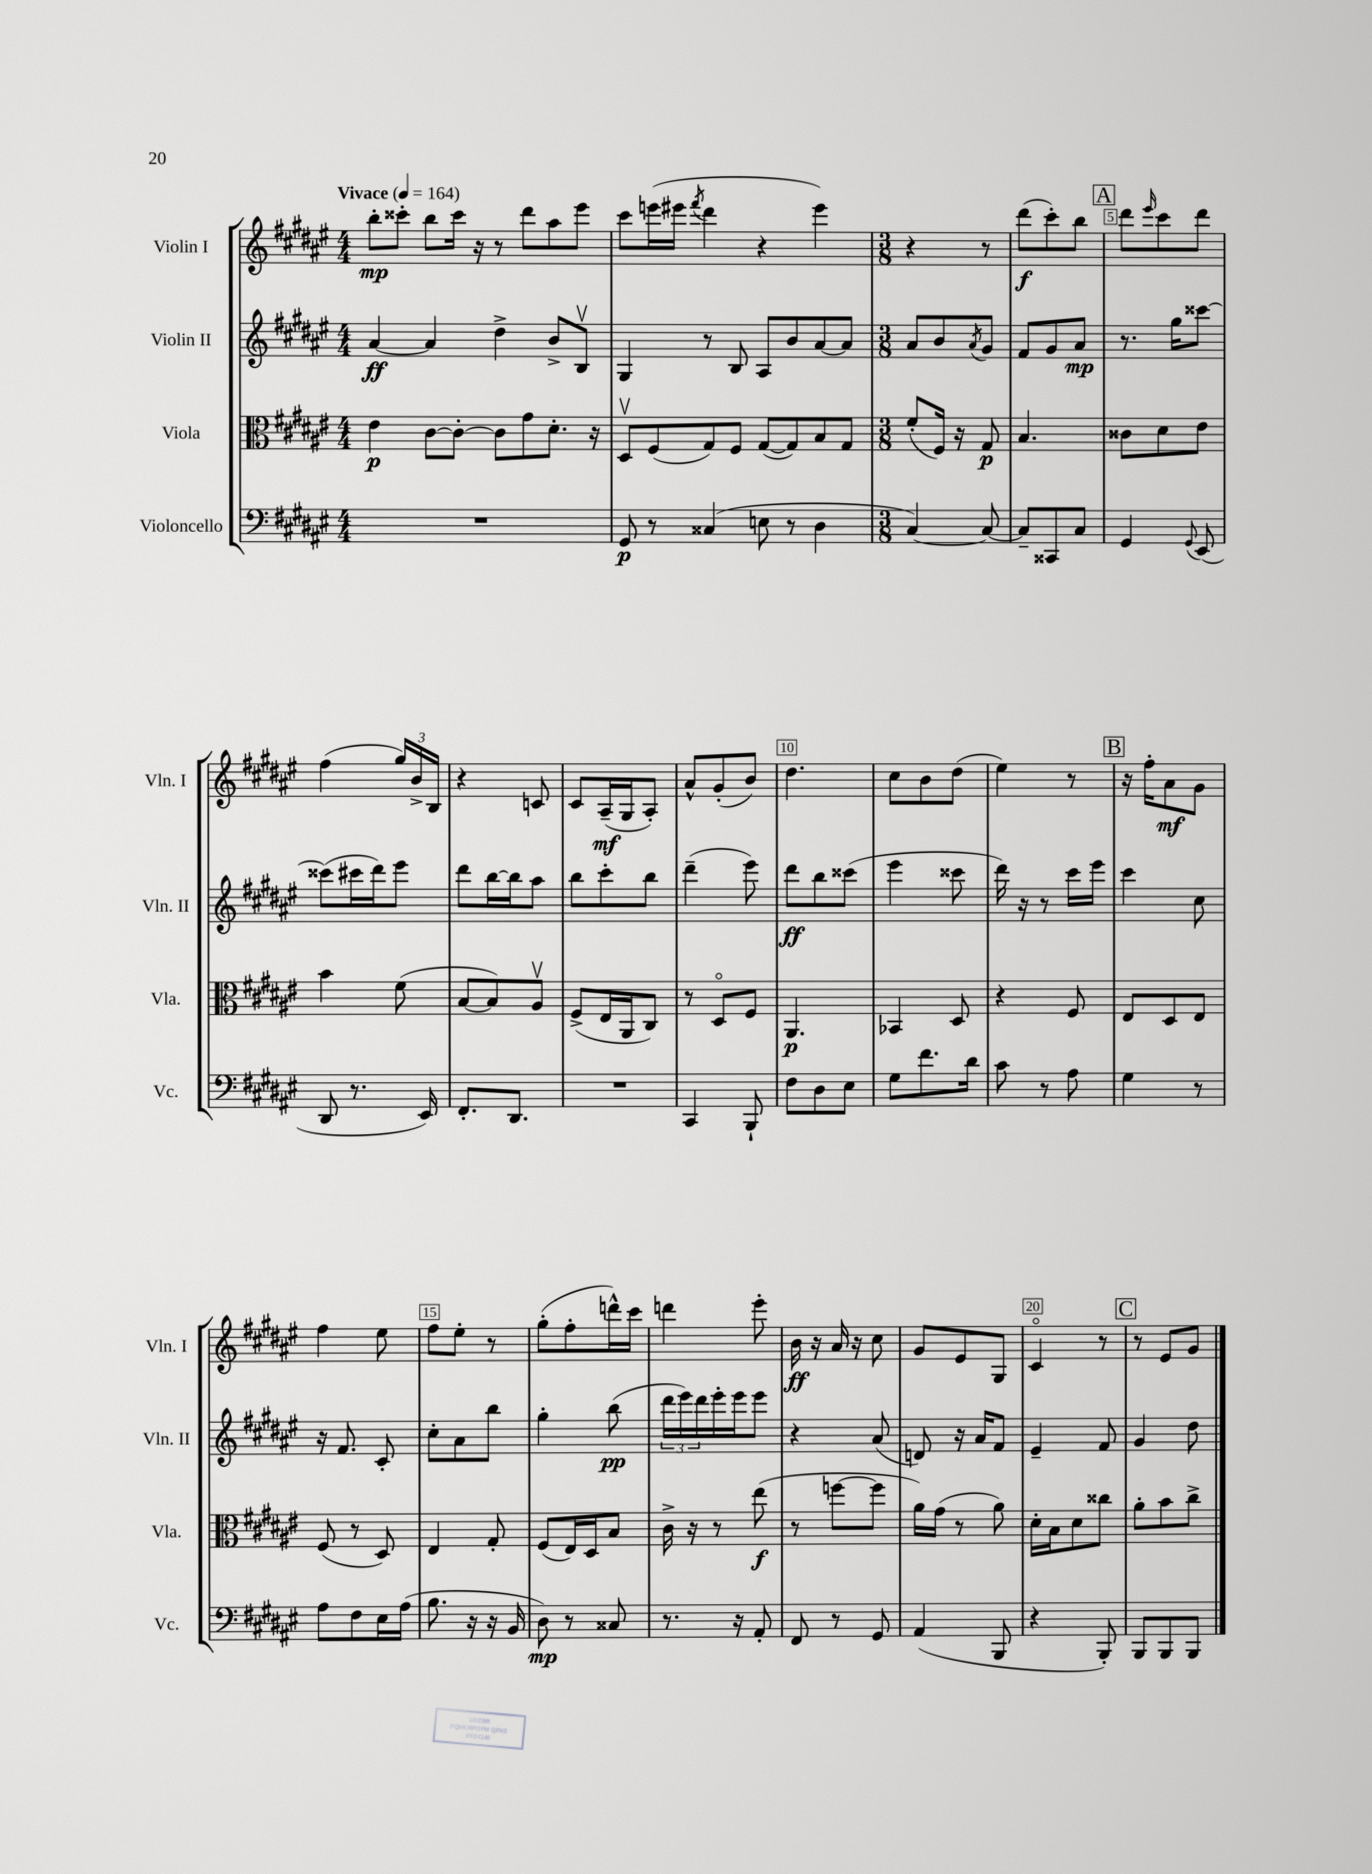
<<
\new StaffGroup <<
\new Staff = "s0" \with { instrumentName = "Violin I" shortInstrumentName = "Vln. I" } {
    \clef treble \key fis \major \numericTimeSignature \time 4/4 \tempo "Vivace" 4 = 164
    b''8-.\mp cisis'''8-. b''8 cisis'''16 r16 r8 dis'''8 ais''8 eis'''8 |
    cis'''8 e'''16( eis'''16 \acciaccatura { fis'''8 } dis'''4 r4 eis'''4) |
    \numericTimeSignature \time 3/8 r4 r8 |
    dis'''8\f( cis'''8-.) b''8 |
    \mark \markup { \box "A" } dis'''8 \grace { eis'''16 } cis'''8 dis'''8 |
    fis''4( \tuplet 3/2 { gis''16) b'16-> b16 } |
    r4 c'8 |
    cis'8 ais16--\mf( gis16 ais8-.) |
    ais'8-^ gis'8-.( b'8) |
    dis''4. |
    cis''8 b'8 dis''8( |
    eis''4) r8 |
    \mark \markup { \box "B" } r16 fis''16-. ais'8\mf gis'8 |
    fis''4 eis''8 |
    fis''8 eis''8-. r8 |
    gis''8-.( fis''8-. d'''16-^) cis'''16 |
    d'''4 eis'''8-. |
    b'16\ff r16 ais'16 r16 cis''8 |
    gis'8 eis'8 gis8 |
    cis'4\flageolet r8 |
    \mark \markup { \box "C" } r8 eis'8 gis'8 \bar "|." |
}
\new Staff = "s1" \with { instrumentName = "Violin II" shortInstrumentName = "Vln. II" } {
    \clef treble \key fis \major \numericTimeSignature \time 4/4
    ais'4~\ff ais'4 dis''4-> b'8-> b8\upbow |
    gis4 r8 b8 ais8 b'8 ais'8~ ais'8 |
    \numericTimeSignature \time 3/8 ais'8 b'8 \acciaccatura { ais'8 } gis'8 |
    fis'8 gis'8 ais'8\mp |
    \mark \markup { \box "A" } r8. gis''16 cisis'''8~ |
    cisis'''8( cis'''16 dis'''16) eis'''8 |
    dis'''8 b''16~ b''16 ais''8 |
    b''8 cis'''8-. b''8 |
    dis'''4--( eis'''8) |
    dis'''8\ff b''8 cisis'''8( |
    eis'''4 cisis'''8 |
    dis'''16) r16 r8 cis'''16 eis'''16 |
    \mark \markup { \box "B" } cis'''4 cis''8 |
    r16 fis'8. cis'8-. |
    cis''8-. ais'8 b''8 |
    gis''4-. b''8\pp( |
    \tuplet 3/2 { dis'''16 eis'''16) dis'''16 } eis'''16-. eis'''16 eis'''8 |
    r4 ais'8( |
    d'8) r16 ais'16 fis'8 |
    eis'4-- fis'8 |
    \mark \markup { \box "C" } gis'4 dis''8 \bar "|." |
}
\new Staff = "s2" \with { instrumentName = "Viola" shortInstrumentName = "Vla." } {
    \clef alto \key fis \major \numericTimeSignature \time 4/4
    eis'4\p cis'8~ cis'8~-. cis'8 gis'8 dis'8.-. r16 |
    dis8\upbow fis8( gis8) fis8 gis8~( gis8) b8 gis8 |
    \numericTimeSignature \time 3/8 fis'8-.( fis16) r16 gis8\p |
    b4. |
    \mark \markup { \box "A" } cisis'8 dis'8 eis'8 |
    b'4 fis'8( |
    b8~ b8) ais8\upbow |
    fis8->( eis16 ais,16 cis8) |
    r8 dis8\flageolet fis8 |
    ais,4.\p |
    bes,4 dis8 |
    r4 fis8 |
    \mark \markup { \box "B" } eis8 dis8 eis8 |
    fis8( r8 dis8) |
    eis4 gis8-. |
    fis8( eis16) dis16 b8 |
    cis'16-> r16 r8 eis''8\f( |
    r8 f''8~ f''8 |
    ais'16) gis'16( r8 ais'8) |
    dis'16-. b16 dis'8 cisis''8 |
    \mark \markup { \box "C" } ais'8-. b'8 cis''8-> \bar "|." |
}
\new Staff = "s3" \with { instrumentName = "Violoncello" shortInstrumentName = "Vc." } {
    \clef bass \key fis \major \numericTimeSignature \time 4/4
    R1 |
    gis,8\p r8 cisis4( e8 r8 dis4 |
    \numericTimeSignature \time 3/8 cis4~) cis8~ |
    cis8-- cisis,8 cis8 |
    \mark \markup { \box "A" } gis,4 \appoggiatura { gis,8 } eis,8( |
    dis,8 r8. eis,16) |
    fis,8.-. dis,8. |
    R4. |
    cis,4 b,,8-! |
    fis8 dis8 eis8 |
    gis8 fis'8. dis'16 |
    cis'8 r8 ais8 |
    \mark \markup { \box "B" } gis4 r8 |
    ais8 fis8 eis16 ais16( |
    b8. r16 r16 b,16 |
    dis8\mp) r8 cisis8 |
    r8. r16 ais,8-. |
    fis,8 r8 gis,8 |
    ais,4( b,,8 |
    r4 b,,8-.) |
    \mark \markup { \box "C" } b,,8 b,,8 b,,8 \bar "|." |
}
>>
>>
\layout { \context { \Score \override BarNumber.break-visibility = ##(#f #t #t) barNumberVisibility = #(every-nth-bar-number-visible 5) \override BarNumber.stencil = #(make-stencil-boxer 0.1 0.3 ly:text-interface::print) } }
